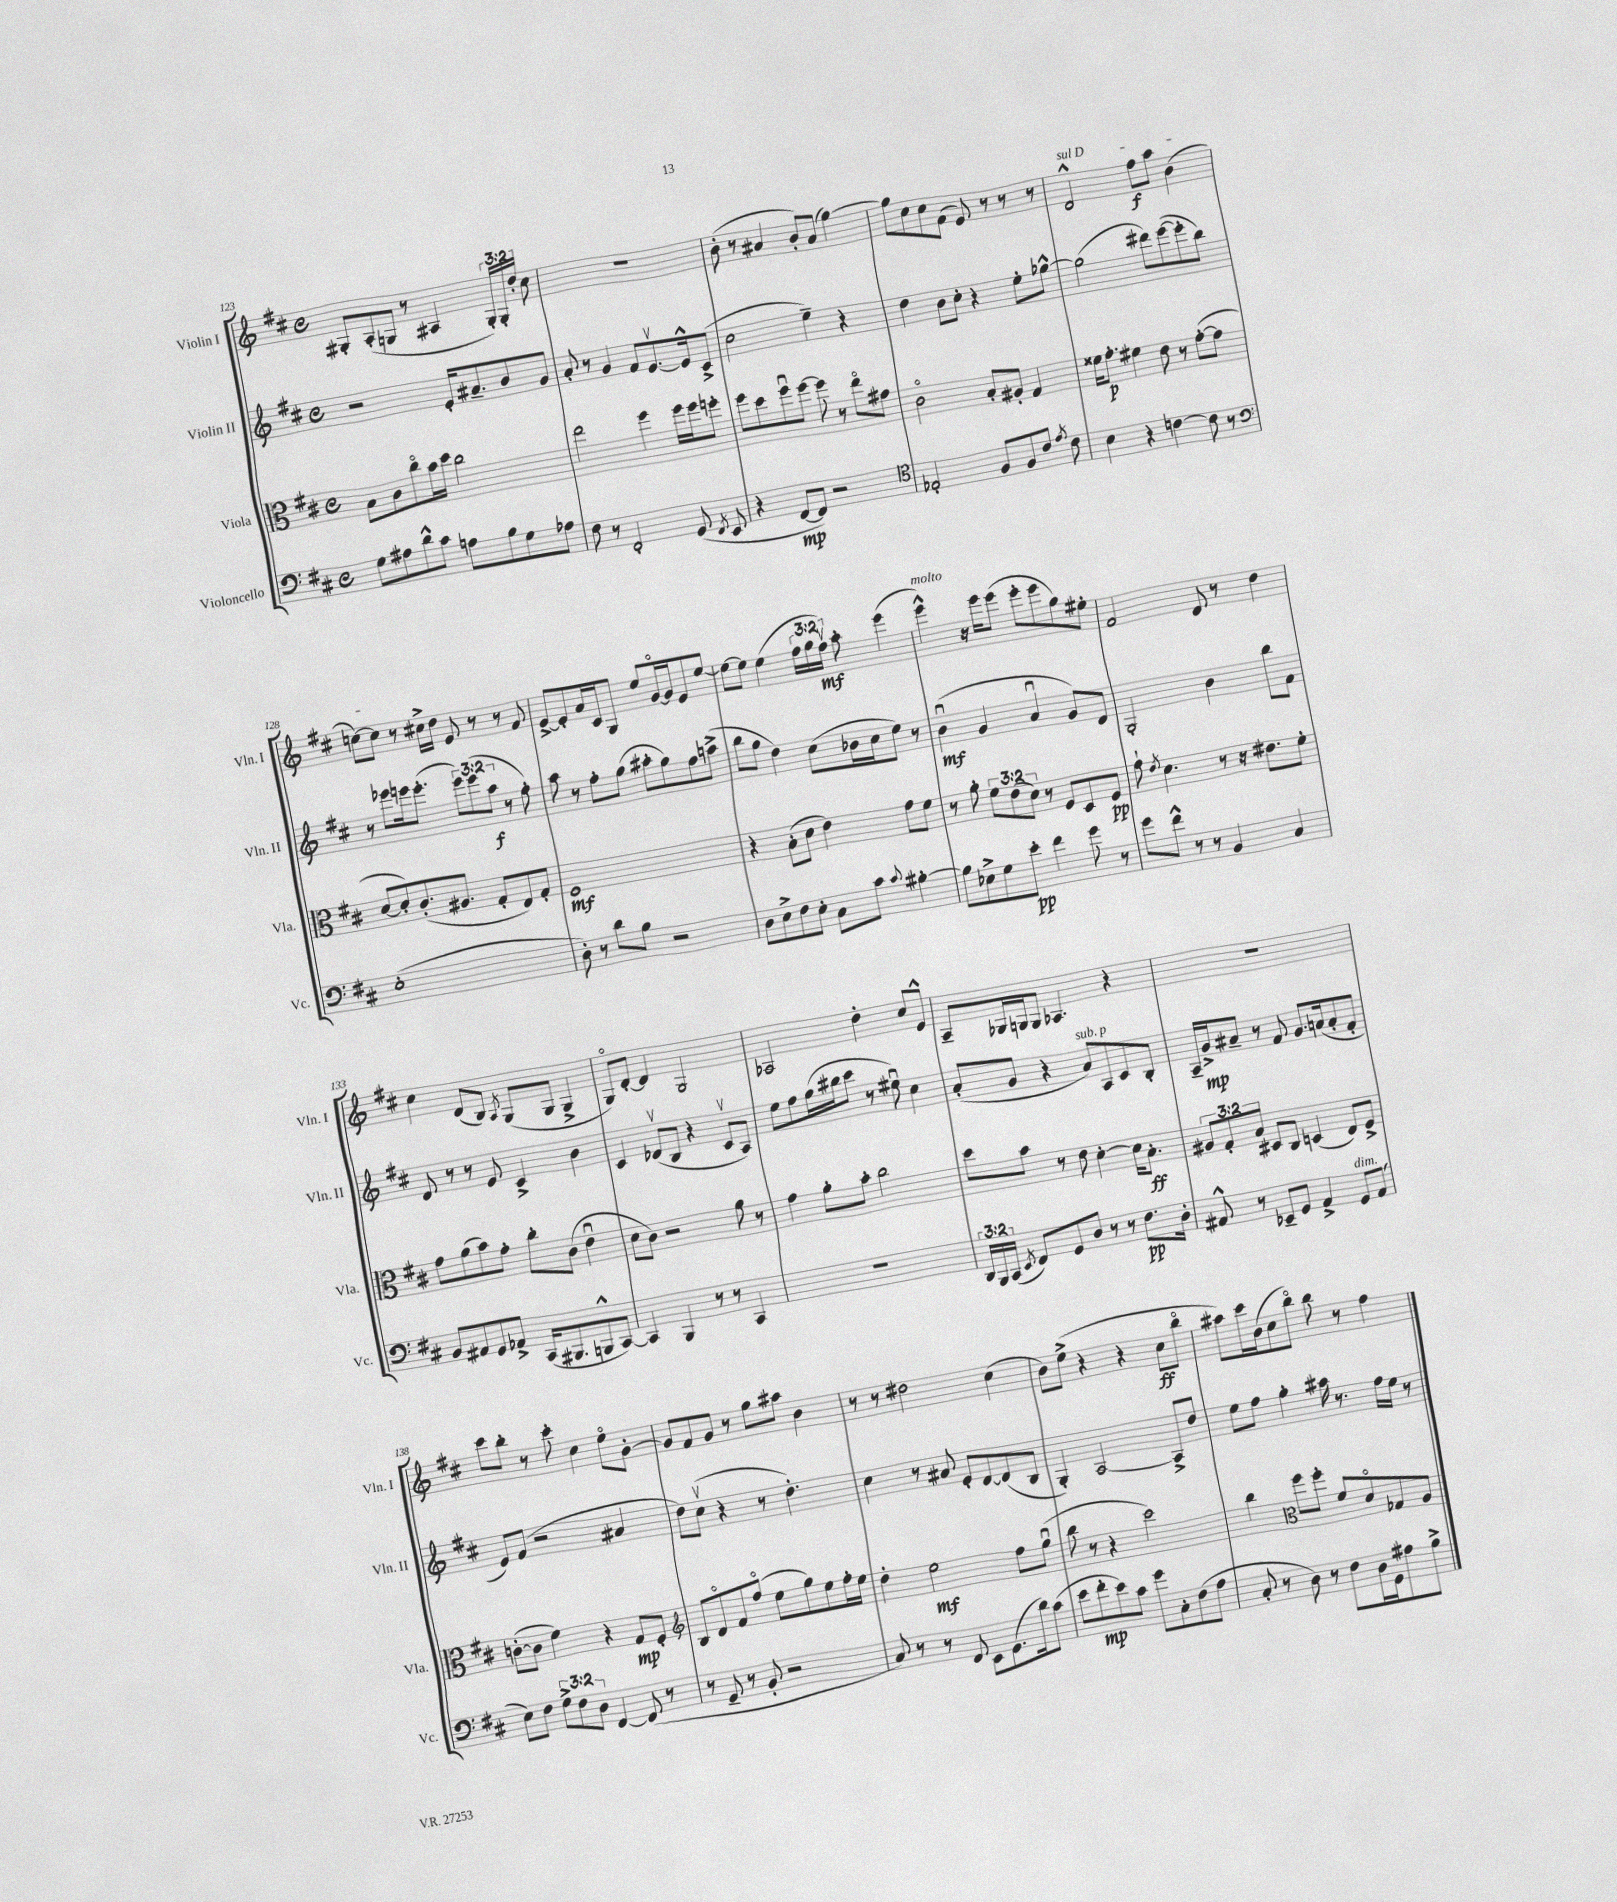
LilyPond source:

<<
\new StaffGroup <<
\new Staff = "s0" \with { instrumentName = "Violin I" shortInstrumentName = "Vln. I" } {
    \clef treble \key d \major \defaultTimeSignature \time 4/4 \override Staff.TupletNumber.text = #tuplet-number::calc-fraction-text
    \autoBeamOff gis8[-. a8-.( g8] r8 ais4 \tuplet 3/2 { g16[-.) g16-. d''16]-. } cis''8 |
    R1 |
    b'8-.( r8 ais'4 b'8[-.) ais'8]( g''4~) |
    g''8[ cis''8 cis''8 fis'8]( e'8) r8 r8 r8 |
    \once \override TextSpanner.bound-details.left.text = \markup { \italic "sul D" } d'2-^\startTextSpan fis''8[\f a''8] b'4( |
    c''8[~) c''8]\stopTextSpan r8 cis''16[-> d''16] e'8 r8 r8 fis'8 |
    e'8[~-> e'8-. a'16 cis'16 g8] e''8[ g'16~\flageolet g'16 e'8 e''8]~ |
    e''8[~ e''8] e''4( \tuplet 3/2 { fis''16[ g''16 fis''16]\upbow\mf) } a''8-. e'''4( |
    e'''4-^^\markup { \italic "molto" }) r16 e'''16[ e'''8]( e'''8[-. e'''8 g''8) eis''8]-. |
    fis'2 d'8 r8 d''4 |
    cis''4 d'8[( b8]) \acciaccatura { a8 } g8[( g8] g4-> |
    g8[\flageolet) d'8]~-. d'4 g2 |
    aes2 d''4-. cis''8[ e'8]-^ |
    a8[-- ges16 g16 g8] aes4. r4 |
    R1 |
    cis'''8[ b''8]-. r8 cis'''8-. cis''4 e''8[\flageolet g'8]~-. |
    g'8[ fis'8 g'8] r8 g''8[ ais''8] b'4 |
    r8 r8 dis''2 cis''4( |
    b'8[) e''8]->( r4 r4 cis''8[\ff b''8]\flageolet |
    ais''8[) cis'''16 b'16( cis''8 b''8]\flageolet) b''8 r8 fis''4 \bar "|." |
}
\new Staff = "s1" \with { instrumentName = "Violin II" shortInstrumentName = "Vln. II" } {
    \clef treble \key d \major \defaultTimeSignature \time 4/4 \override Staff.TupletNumber.text = #tuplet-number::calc-fraction-text
    \autoBeamOff r2 e'16[-. ais'8.-- b'8 g'8] |
    a'8-. r8 g'4 fis'8[ e'8.~\upbow e'16-^ cis'8]->( |
    cis''2 e''4--) r4 |
    d''4 b'8[ cis''8]-. r4 e''8[-. ges''8]~-^ |
    ges''2( dis'''8[) e'''8~( e'''8-. b''8]) |
    r8 ees'''8[ e'''16 e'''8.]-.( \tuplet 3/2 { e'''8[) e'''8( a''8]\f } r8 fis''8-.) |
    a''8 r8 fis''8[-. g''8]( ais''8[-. g''8) fis''8 a''8]->( |
    b''8[ g''8] d''4) cis''8[( bes'16 cis''16 e''8]) r8 |
    b'4\downbow\mf( g'4 a'4\downbow g'8[) d'8] |
    g2-. b'4 b''8[ fis'8] |
    d'8 r8 r8 e'8 cis'4-> b'4 |
    cis'4 des'8[\upbow( b8] r4 cis'8[\upbow a8]) |
    e''8[ fis''8 g''16( bis''16 cis'''8] r8 eis''8\downbow) cis''4 |
    a'8[-.( g'8] r4 a'8[^\markup { \italic "sub. p" }) a8 cis'8 b8]-. |
    a16[-- g'16->\mp ais'8]-- r8 fis'8 g'8.[ a'16( a'8-. fis'8]-. |
    e'8[) fis'8]( r2 ais'4 |
    d''8[) cis''8]\upbow( r4 r8 d''4.-.) |
    cis''4 r8 ais'8 e'8[-. d'8~ d'8( b8] |
    g4-.) a2~ a8[-> d''8] |
    e''8[ fis''8] g''4-. ais''16 r8. fis''16[ e''16] r8 \bar "|." |
}
\new Staff = "s2" \with { instrumentName = "Viola" shortInstrumentName = "Vla." } {
    \clef alto \key d \major \defaultTimeSignature \time 4/4 \override Staff.TupletNumber.text = #tuplet-number::calc-fraction-text
    \autoBeamOff b8[ cis'8 cis''8\flageolet b'16 d''16] cis''2 |
    e''2 fis''4 fis''16[ fis''16 f''8]-. |
    fis''8[ d''8 fis''8\downbow fis''8]~ fis''8 r8 e''8[\flageolet gis'8] |
    cis'2\flageolet b8[-. ais8]-. g4 |
    fisis'16[ g'8.]-.\p fis'4 e'8 r8 g'8[~-.( g'8] |
    d'8[~ d'8-.) cis'8.-.( ais8.] g8[-. e8) g8]-. |
    fis1\mf |
    r4 b8[-.( d'8] e'4) g'8[ fis'8] |
    r8 a'8-. \tuplet 3/2 { fis'8[ e'8( d'8]) } r8 fis8[ d8 fis8]\pp |
    g'8-! \acciaccatura { e'8 } d'4. r8 r16 eis'8.[ fis'8]-. |
    g'8[ a'8( b'8) g'8]-. cis''8[-. cis'8]( e'4\downbow |
    d'8[ cis'8]) r2 a'8 r8 |
    g'4 a'8[-. b'8]-. cis''2 |
    d''8[ b'8] r8 e'8 d'4~-. d'16[ b8.]-.\ff |
    \tuplet 3/2 { ais8[ g8-. b8] } dis8[ cis8] d4( e8[) fis8]-> |
    c'8[~-.( c'8] fis'4) r4 g8[\mp fis8]-. |
    \clef treble b8[ d'8\flageolet fis'8 fis''8]\flageolet( e''8[ g''8) e''8 fis''16-. e''16] |
    d''4-. e''2\mf fis''8[ g''8]\downbow( |
    b''8 r8 r4 cis'''2) |
    b''4 \clef alto fis''8[ fis''8]-. fis'8[ d'8\flageolet ges8 a8] \bar "|." |
}
\new Staff = "s3" \with { instrumentName = "Violoncello" shortInstrumentName = "Vc." } {
    \clef bass \key d \major \defaultTimeSignature \time 4/4 \override Staff.TupletNumber.text = #tuplet-number::calc-fraction-text
    \autoBeamOff g8[ ais8 d'8-^ cis'8] a8[ b8 g8 aes8] |
    fis8 r8 fis,2-. g,8( \acciaccatura { fis,8 } e,8 |
    r4 fis,8[~\mp fis,8]) r2 |
    \clef tenor ees2-. fis8[ fis8 cis'8] \acciaccatura { e'8 } cis'8 |
    b4 r4 c'4~ c'8 r8 |
    \clef bass e1-.( |
    d8-.) r8 d'8[ b8] r2 |
    d8[ e8-> fis8 e8]-. cis8[ cis'8] \appoggiatura { cis'8 } bis4~-. |
    bis8[ ees8-> g8 e'8]-.\pp fis'4 g'8 r8 |
    g'8[ fis'8]-^ r8 r8 b,4 cis4 |
    b,8[ ais,8 g,8 aes,8]-> cis,16[( bis,,8. b,,8-^ cis,8]~) |
    cis,4 b,,4 r8 r8 cis,4 |
    R1 |
    \tuplet 3/2 { d,16[ b,,16 cis,16]( } \acciaccatura { e,8 } fis,8[) g,8 d8] r8 r8 fis8.[\pp d16]-. |
    ais,8-^ r8 ees,8[-- g,8] ais,4-> g,8[^\markup { \italic "dim." } ais,8]( |
    e8[) fis8] \tuplet 3/2 { g8[-> fis8 d8] } fis,4~ fis,8( r8 |
    r8 g,8-- r8 b,8-. r2 |
    cis8) r8 r8 fis,8 e,8[ g,8.( d'16) cis'8]( |
    e'8[ fis'8-.\mp e'8) cis'8] g'8[ cis8-. fis8( a8] |
    cis8-. r8 d8) r8 fis8[ d16 g,16 ais8 b8]-> \bar "|." |
}
>>
>>
\layout { \context { \Score currentBarNumber = #123 } }
